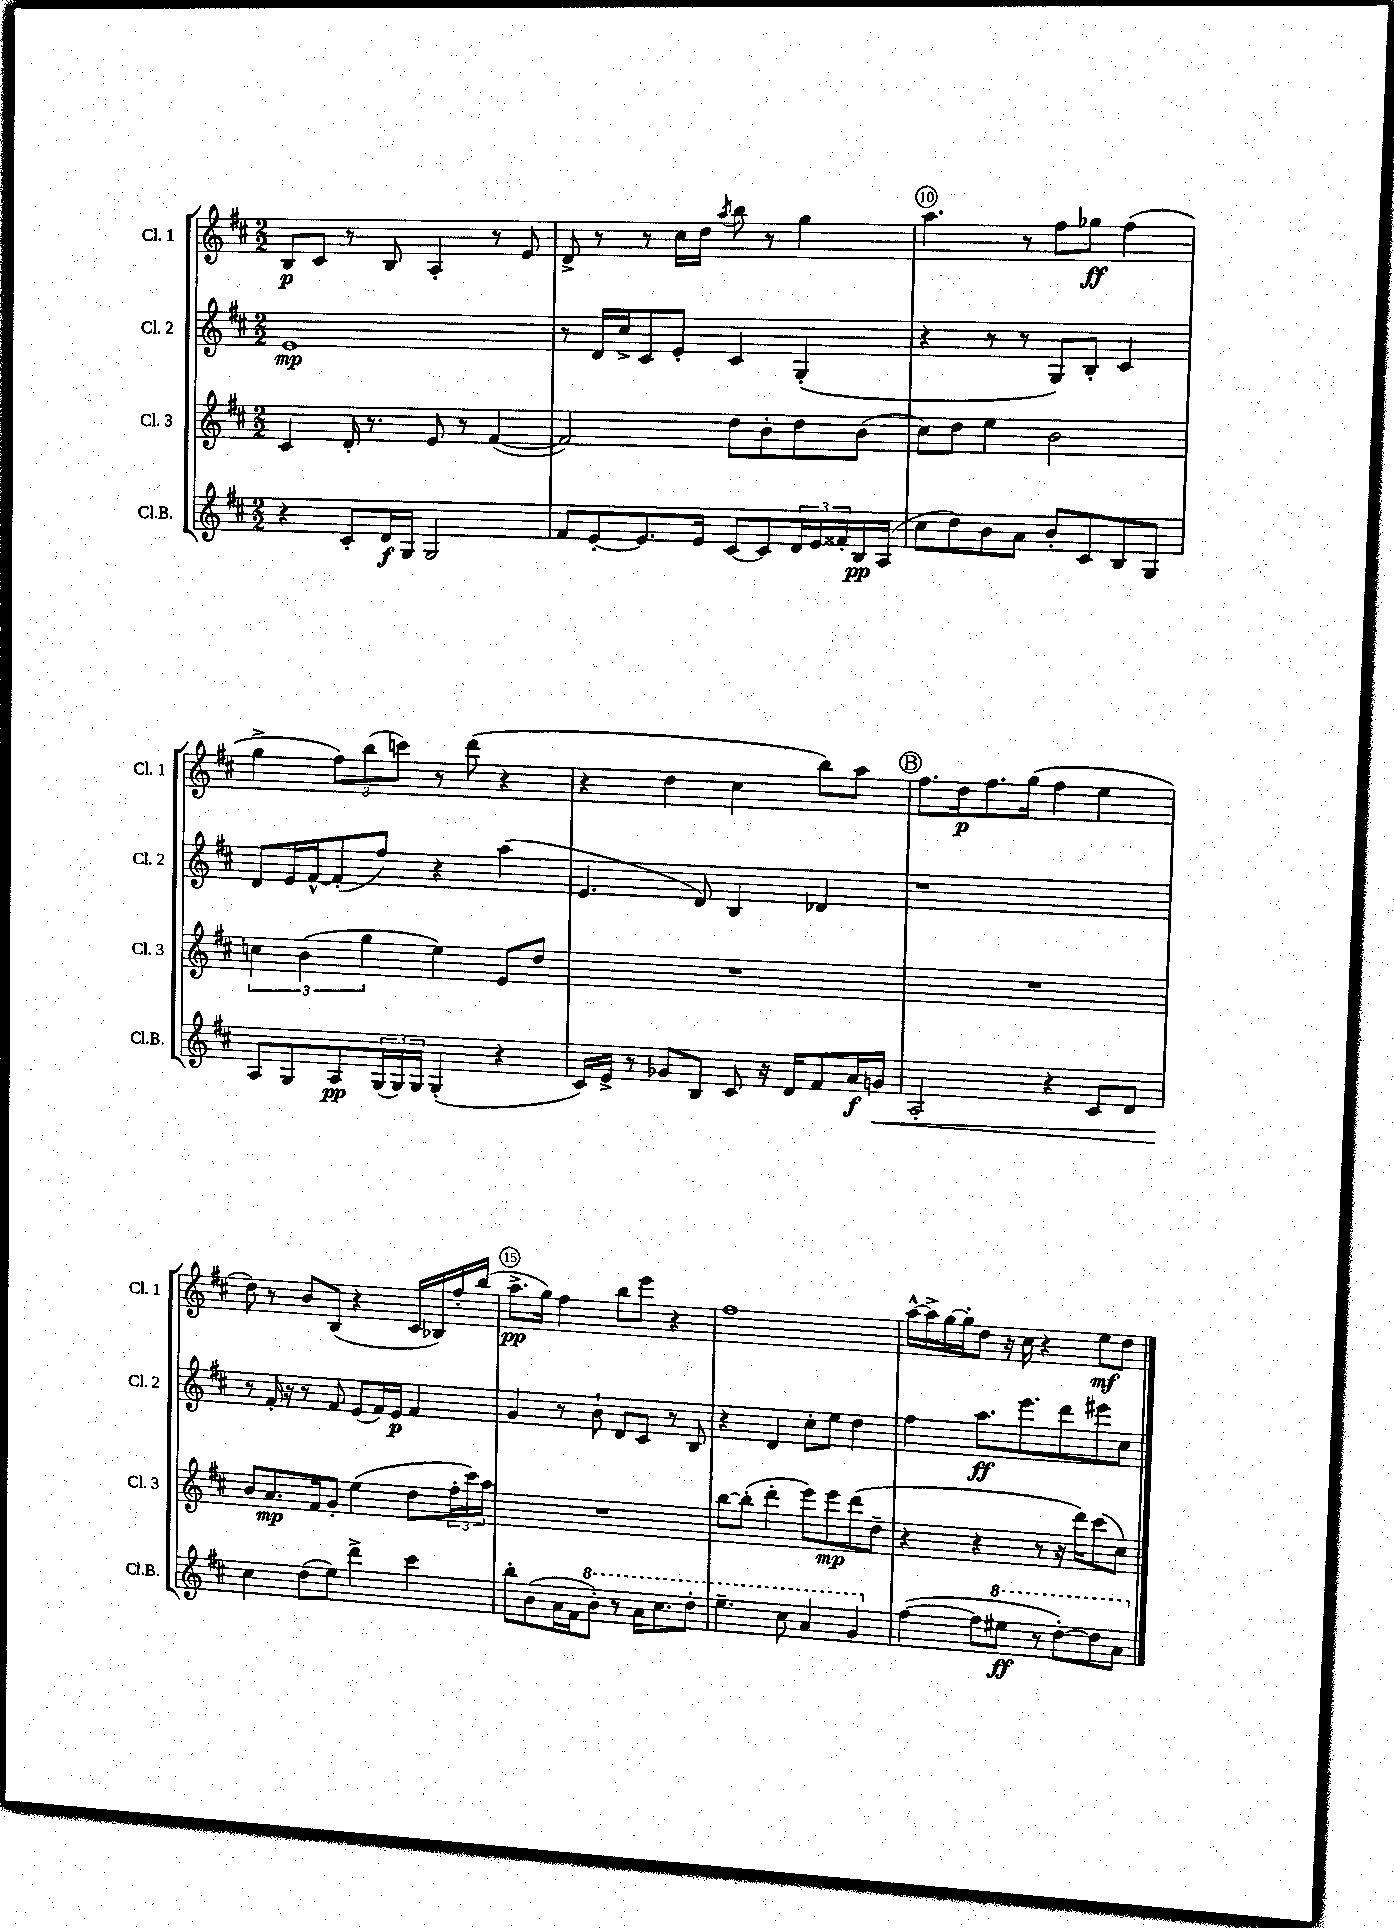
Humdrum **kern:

**kern	**kern	**kern	**kern
*staff4	*staff3	*staff2	*staff1
*clefG2	*clefG2	*clefG2	*clefG2
*k[f#c#]	*k[f#c#]	*k[f#c#]	*k[f#c#]
*M2/2	*M2/2	*M2/2	*M2/2
4r	4c#	1e	8B
.	.	.	8c#
8c#'	16d'	.	8r
.	8.r	.	.
16d	.	.	8B
16G	.	.	.
2G	8e	.	4A'
.	8r	.	.
.	([4f#	.	8r
.	.	.	8e
=	=	=	=
8f#	2f#])	8r	8d^
[8e'	.	16d	8r
.	.	16cc#^	.
8.e]	.	8c#	8r
.	.	8e'	16cc#
16e	.	.	16dd
.	.	.	8qaa
[8c#	8dd	4c#	8bb
8c#]	8b'	.	8r
24d	8dd	(4G'	4gg
24e	.	.	.
24f##'	.	.	.
16B	(8b	.	.
(16A	.	.	.
=	=	=	=
8cc#	8cc#)	4r	4.aa
8dd)	8dd	.	.
8b	4ee	8r	.
8a	.	8r	8r
8b'	2b	8G)	8ff#
8c#	.	8B'	8gg-
8B	.	4c#	(4ff#
8G	.	.	.
=	=	=	=
8A	6cc	8d	4gg^
8G	.	16e	.
.	(6b	.	.
.	.	[16f#^^	.
8A	.	(8f#']	12ff#)
.	6gg	.	(12bb
(24G	.	8ff#)	.
24G)	.	.	12ccc)
24G	.	.	.
(4G'	4ee)	4r	8r
.	.	.	(8ddd
4r	8e	(4aa	4r
.	8dd	.	.
=	=	=	=
16c#)	1r	4.e	4r
16e^	.	.	.
8r	.	.	.
8g-	.	.	4dd
8B	.	8d)	.
8c#	.	4B	4cc#
16r	.	.	.
16d	.	.	.
8f#	.	4d-	8bb)
16a	.	.	8aa
16g	.	.	.
=	=	=	=
2A'	1r	1r	8.ff#
.	.	.	16dd
.	.	.	8.ff#
.	.	.	(16gg
4r	.	.	4ff#
8c#	.	.	4ee
8d	.	.	.
=	=	=	=
4cc#	8b	8r	8dd)
.	8.a	16f#'	8r
.	.	16r	.
(8dd	.	8r	8b
.	16f#	.	.
8ee)	8g'	8f#	(8B
4ddd^	(4ee	(8e	4r
.	.	16f#)	.
.	.	16e	.
4ccc#	8dd	4f#	16c#
.	.	.	16B-)
.	24ff#'	.	16ff#'
.	24ccc#)	.	.
.	.	.	(16bb
.	24aa	.	.
=	=	=	=
8bb'	1r	4g	8.aa^
(8b	.	.	.
.	.	.	16gg)
16a	.	8r	4ff#
16f#	.	.	.
8bb')	.	8b`	.
8r	.	8d	8bb
16aa	.	8c#	8eee
8.ccc#	.	.	.
.	.	8r	4r
8ddd'	.	8B	.
=	=	=	=
4.eee~	[8bb	4r	1ff#
.	(8bb']	.	.
.	4ddd'	4d	.
8ccc#	.	.	.
4aa	8eee)	8cc#'	.
.	8eee	8ee	.
4gg	(8ddd	4dd	.
.	8dd~	.	.
=	=	=	=
([4ff#	4r	4ff#	[16aa^^
.	.	.	16aa^]
.	.	.	[16gg
.	.	.	16gg']
8ff#]	4r	8.aa	8dd
8eee#	.	.	16r
.	.	8.eee	16cc#
8r	8r	.	4r
[8ddd')	16r	8ddd	.
.	16ddd)	.	.
8ddd]	(8ccc#	8eee#	8ee
8aa	8cc#)	8cc#	8dd
==	==	==	==
*-	*-	*-	*-
